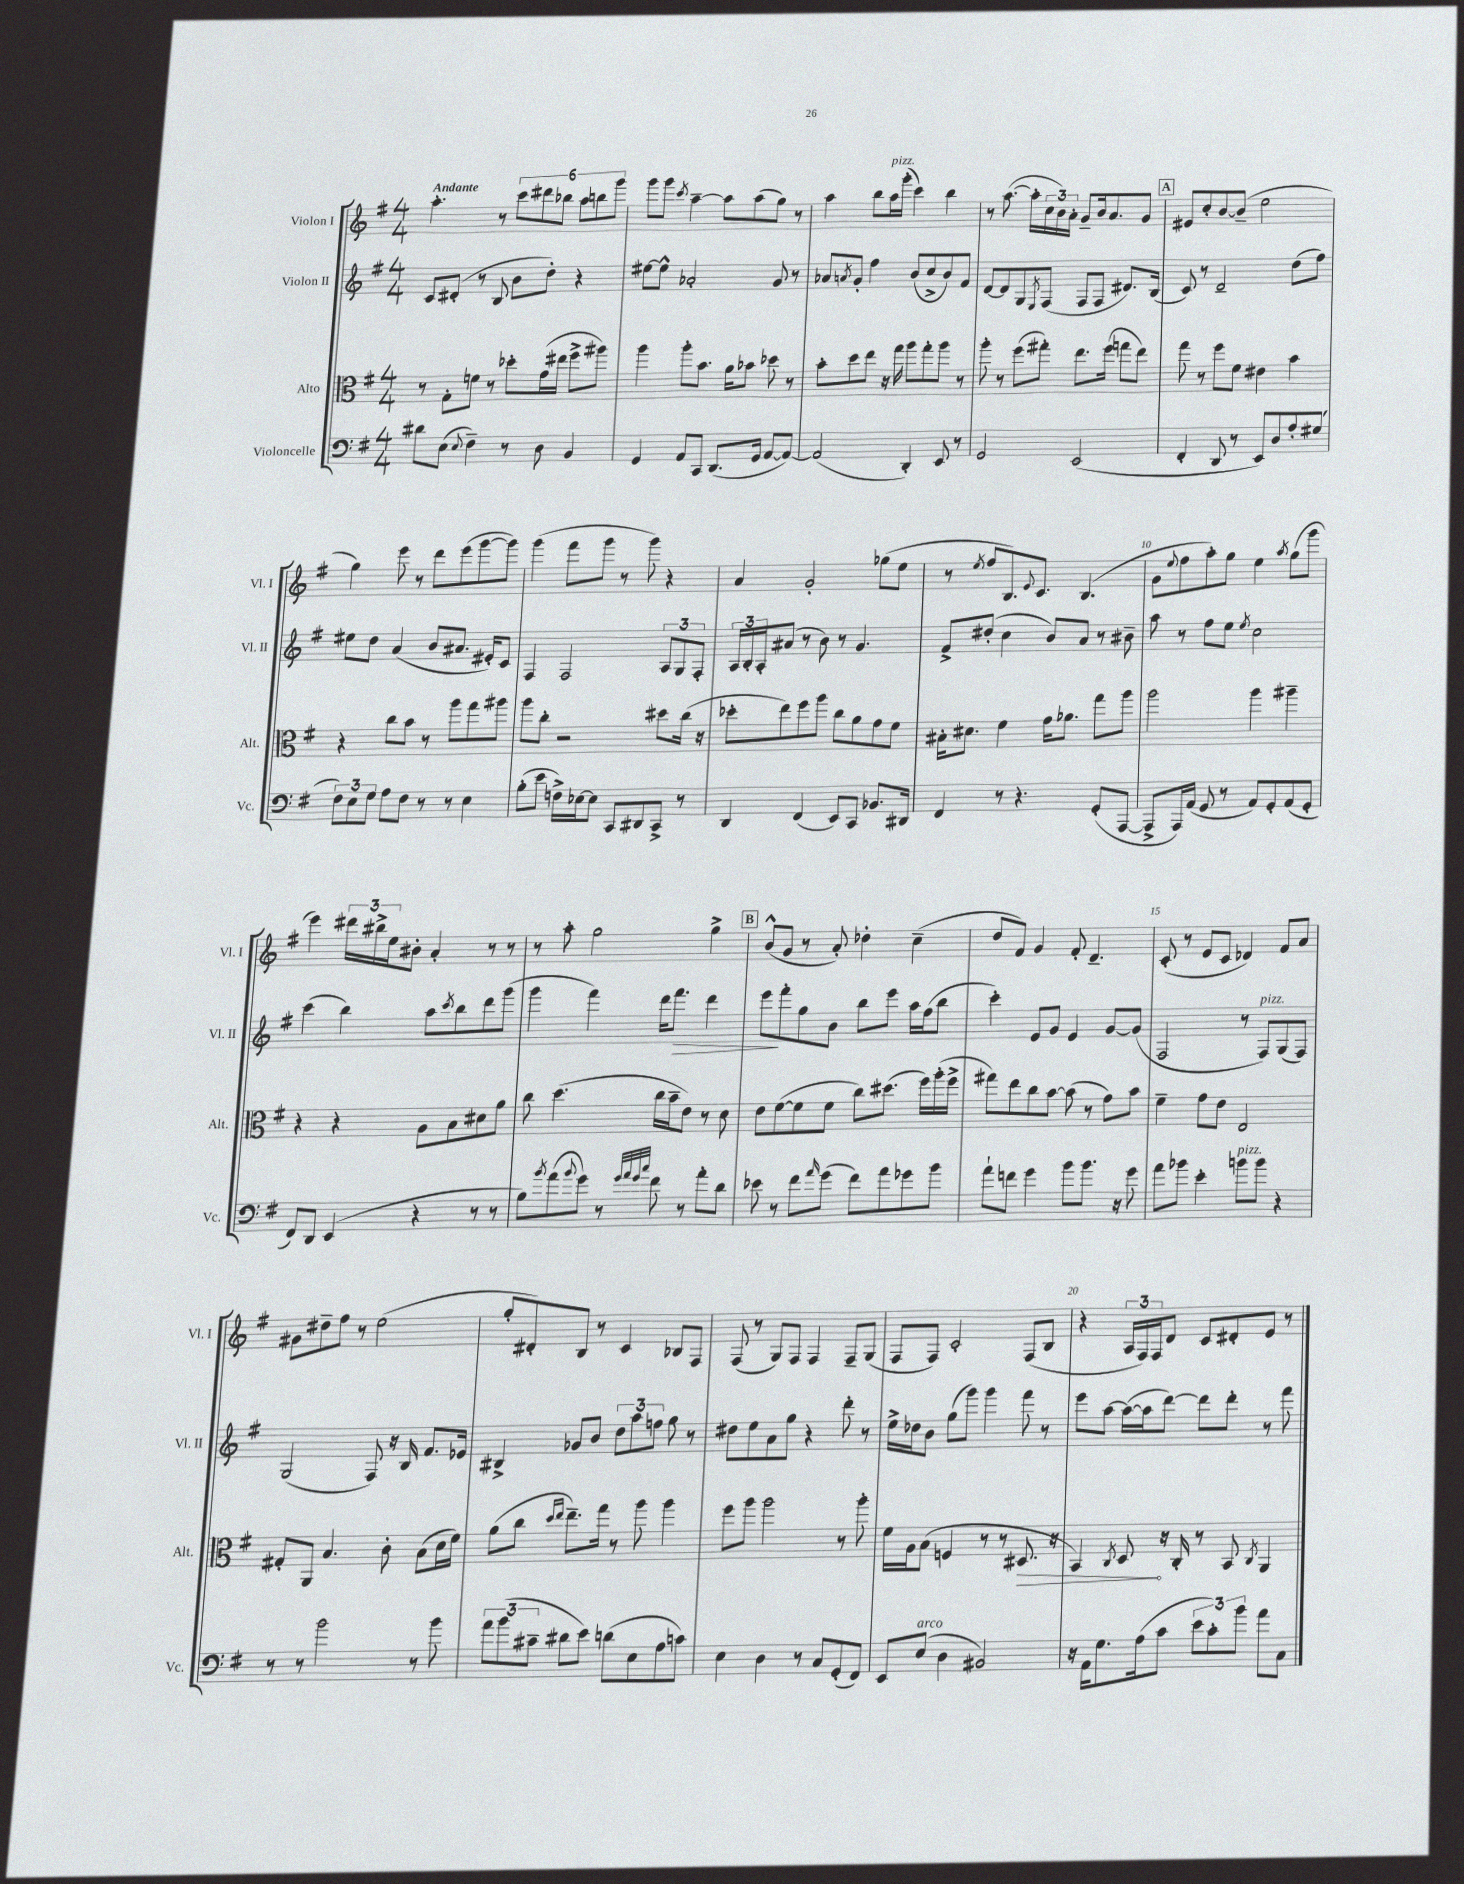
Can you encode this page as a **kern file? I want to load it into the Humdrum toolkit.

**kern	**kern	**kern	**kern
*staff4	*staff3	*staff2	*staff1
*clefF4	*clefC3	*clefG2	*clefG2
*k[f#]	*k[f#]	*k[f#]	*k[f#]
*M4/4	*M4/4	*M4/4	*M4/4
8d#\L	8r	8c/L	4.aa'\
(8E\J	8G'\L	(8d#'/J	.
8qqE/	.	.	.
4F#~\)	8f\J	8r	.
.	8r	8B/	8r
8r	8dd-'\L	8b\L	12ccc\L
.	.	.	12ddd#\
8D\	(16g\L	8dd'\J)	.
.	.	.	12bb-\J
.	16ee#\JJ	.	.
4BB/	8ff#^\L	4r	12aa\L
.	.	.	12bb\
.	8aa#\J)	.	.
.	.	.	12ggg\J
=	=	=	=
4GG/	4aa\	[8ee#\L	8ggg\L
.	.	8ee#^^\]J	8ggg\J
.	.	.	8qccc/
8AA/L	8aa'\L	2a-'/	[4aa~\
8CC/J	8.b\J	.	.
(8.DD/L	.	.	8aa\]L
.	16a\LK	.	.
.	8b-\J	.	(8aa\
16GG/Jk	.	.	.
[8AA/L	8dd-\	8g/	8gg\J)
8AA/_J)	8r	8r	8r
=	=	=	=
(2AA/]	8b'\L	8a-/L	4aa\
.	.	8qa/	.
.	8dd\	8g'/J	.
.	8ee\J	4ff#\	8bb\L
.	16r	.	16aa\L
.	16gg\	.	(16ggg'\JJ
4DD'/)	8aa\L	(8b/L	4ccc\)
.	8gg'\	8cc^/	.
8EE/	8aa\J	8b/)	4bb\
8r	8r	8f#/J	.
=	=	=	=
2GG/	8aa'\	[8d/L	8r
.	8r	8d/]	([8.aa\
.	(8ff#\L	8G/	.
.	.	.	16aa'\]LL
.	.	8qE/	.
.	8gg#'\J)	(8F#/J	24cc\
.	.	.	24b\)
.	.	.	24a'\JJ
(2EE/	8.ee\L	8F#/L	8g~/L
.	.	8F#/J	16b/k
.	(16ff#\Jk	.	8.a/
.	8gg\L	8.d#/L)	.
.	8ee\J)	.	8g/J
.	.	(16B/Jk	.
=	=	=	=
4FF#'/	8gg\	8c/)	8e#/L
.	8r	8r	8cc'/
8DD/	8ff#\L	2d~/	[8b/
8r	8f#\J	.	(8b~/]J
8EE/L)	4e#\	.	2ee\
8D/	.	.	.
8A'/	4b\	(8dd\L	.
(8G#/J	.	8ff#\J)	.
=	=	=	=
12F#\L)	4r	8ee#\L	4gg\)
12E\	.	.	.
.	.	8dd\J	.
12G\J	.	.	.
8A\L	8cc\L	(4a/	8eee\
8F#\J	8b\J	.	8r
8r	8r	8b/L	8ddd\L
8r	8aa\L	8.a#/J	(8eee\
4E\	8gg\	.	[8ggg\
.	.	16e#'/LK)	.
.	8aa#\J	8c/J	8ggg\]J)
=	=	=	=
(8B'\L	8aa\L	4F#/	(4ggg\
8e\J	8cc'\J	.	.
16F^\LL)	2r	2F#/	8fff#\L
[16E-\J	.	.	.
8E-\]J	.	.	8ggg\J
8CC/L	.	.	8r
8DD#/	.	.	8ggg\)
8CC^/J	8dd#\L	12A/L	4r
.	.	12G/	.
8r	(16cc\Jk	.	.
.	.	12F#'/J	.
.	16r	.	.
=	=	=	=
4DD/	8dd-'\L	24A/LL	4a/
.	.	24B'/	.
.	.	24A'/J	.
.	8ee\)	(8a#/J	.
(4FF#/	8ff#\	8r	2g'/
.	8aa\J	8b\)	.
8EE/L)	8cc\L	8r	.
8CC/J	8a\	4.g/	.
8.BB-/L	8g\	.	(8gg-\L
.	8f#\J	.	8ee\J
16DD#/Jk	.	.	.
=	=	=	=
4FF#/	16B#'\LK	8f#^/L	8r
.	8.d#\J	.	.
.	.	.	8qee/
.	.	(8dd#'/J	8ff#/L
8r	4f#\	4cc\	8.B/)
4.r	.	.	.
.	.	.	8qqe/
.	.	.	8.c/J
.	16g\LK	8b/L)	.
.	8.a-\J	.	.
.	.	8a/J	(4.B/
(8GG'/L	8gg\L	8r	.
[8AAA/J	8aa\J	8b#~\	.
=	=	=	=
8AAA^/]L	2aa\	8aa\	8g\L
.	.	.	8qqee/
16AAA/L)	.	8r	8ff#\
(16AA/JJ	.	.	.
8GG/	.	8ff#\L	8aa'\)
8r	.	8ee\J	8gg\J
.	.	8qee/	.
8AA/L)	4aa\	2cc\	4ee\
8GG'/	.	.	.
.	.	.	8qaa/
(8AA/	4aa#~\	.	(8gg\L
8GG'/J	.	.	8ggg\J
=	=	=	=
8FF#/L)	4r	(4ccc\	4eee\)
8DD/J	.	.	.
(4EE/	4r	4bb\)	24ddd#\LL
.	.	.	24bb#^\
.	.	.	24ee\J
.	.	.	8b#'\J
4r	8A\L	8aa\L	4a'/
.	.	8qccc/	.
.	8B\	8bb\	.
8r	8d#\	8ddd\	8r
8r	8a\J	(8ggg\J	8r
=	=	=	=
8B\L)	8cc\	4ggg\	8r
8qb/	.	.	.
(8a\	(4.dd\	.	8aa'\
8qqb/	.	.	.
8g\J)	.	4fff#\)	2gg\
8r	.	.	.
32qqg/LLL	.	.	.
32qqa/	.	.	.
32qqg/	.	.	.
32qqcc/JJJ	.	.	.
8f#\	16cc\LL	16ddd\LK	.
.	16b~\J	8.fff#\J	.
8r	8e\J)	.	.
8a'\L	8r	4ddd\	4gg^\
8d\J	8d\	.	.
=	=	=	=
8e-\	8e\L	8eee\L	(8b^^/L
8r	([8f#\	8fff#'\	8g/J
8f#\L	8f#\]	8gg\	8r
16qqa/	.	.	.
(8g\J	8f#\J	8b\J	8a'/)
8f#\L)	8cc\L)	8bb\L	4dd-'\
8a\	(8.dd#\J	8eee\J	.
8g-\	.	16aa\LL	(4cc~\
.	16ff#\LL)	(16ff#\J	.
8b\J	(16aa'\	8bb\J	.
.	16ff#^\JJ	.	.
=	=	=	=
8a`\L	8gg#\L)	4ccc'\)	8dd/L
8f\J	8ee\	.	8f#/J)
4g\	8cc\	8e/L	4g/
.	[8b\J	8g/J	.
8b\L	(8b\]	4e/	8f#'/
8.b\J	8r	.	4.d~/
.	8g\L)	[8g/L	.
16r	.	.	.
8g\	8b\J	(8g/]J	.
=	=	=	=
8a\L	4f#~\	2F#/	(8c'/
8b-\J	.	.	8r
4e'\	8g\L	.	8e/L
.	8e\J	.	8c/J
8b\L	2E/	8r	4d-/)
8b\J	.	8F#/L)	.
4r	.	(8G/	8f#/L
.	.	8F#/J)	8a/J
=	=	=	=
8r	8G#'/L	(2G/	8g#\L
8r	8AA/J	.	8dd#~\
2b\	4.B/	.	8ff#\J
.	.	.	8r
.	.	8F#/)	(2ee\
.	8c'\	16r	.
.	.	16B/	.
8r	(8B\L	8.f#/L	.
8b\	16d\L	.	.
.	16f#\JJ)	16e-/Jk	.
=	=	=	=
12a\L	(8a\L	4B#^/	8gg'/L
(12b\	.	.	.
.	8cc\J	.	8d#'/)
12c#~\J	.	.	.
.	16qqdd/LL	.	.
.	16qqee/JJ	.	.
8d#\L	8.ee~\L)	8g-/L	8B/J
8e\J)	.	8b/J	8r
.	16gg\Jk	.	.
(8d\L	8r	12dd\L	4c/
.	.	12aa\	.
8E\	8aa\	.	.
.	.	12ff\J	.
8A\	4aa\	8gg\	8B-/L
8c\J)	.	8r	8F#/J
=	=	=	=
4E\	8ff#\L	8dd#\L	(8F#/
.	8aa\J	8ee\	8r
4D\	2aa\	8a\	8G/L)
.	.	8gg\J	8F#/J
8r	.	4r	4F#/
8C/L	.	.	.
(8GG'/	8r	8ddd'\	8F#~/L
8FF#/J)	8aa'\	8r	(8G/J
=	=	=	=
8EE/L	16f#\LL	16ee^\LL	8F#/L
.	16A\J	16dd-\J	.
(8E/J	(8B\J	8b\J	8F#/J)
4D\	4F/	(8gg\L	2c'/
.	.	8ggg\J)	.
2BB#/)	8r	4ggg\	.
.	8r	.	.
.	8.D#/	8fff#\	(8F#/L
.	.	8r	8B/J
.	16r	.	.
=	=	=	=
16r	4BB/)	8eee\L	4r
16AA\LK	.	.	.
8.G\	.	[8aa\J	.
.	8qC/	.	.
.	8D/	(16aa\_LL	24A/LL
.	.	.	24F#/)
(16A\k	.	16aa\]J	.
.	.	.	24F#/J
8c\J	16r	[8ddd\J)	8d/J
.	16C'/	.	.
12e\L	8r	8ddd\]L	8c/L
12c'\)	.	.	.
.	8BB/	8ddd'\J	8d#'/
12b\J	.	.	.
.	8qC/	.	.
8a\L	4AA/	8r	8e/J
8C\J	.	8fff#\	8r
==	==	==	==
*-	*-	*-	*-
